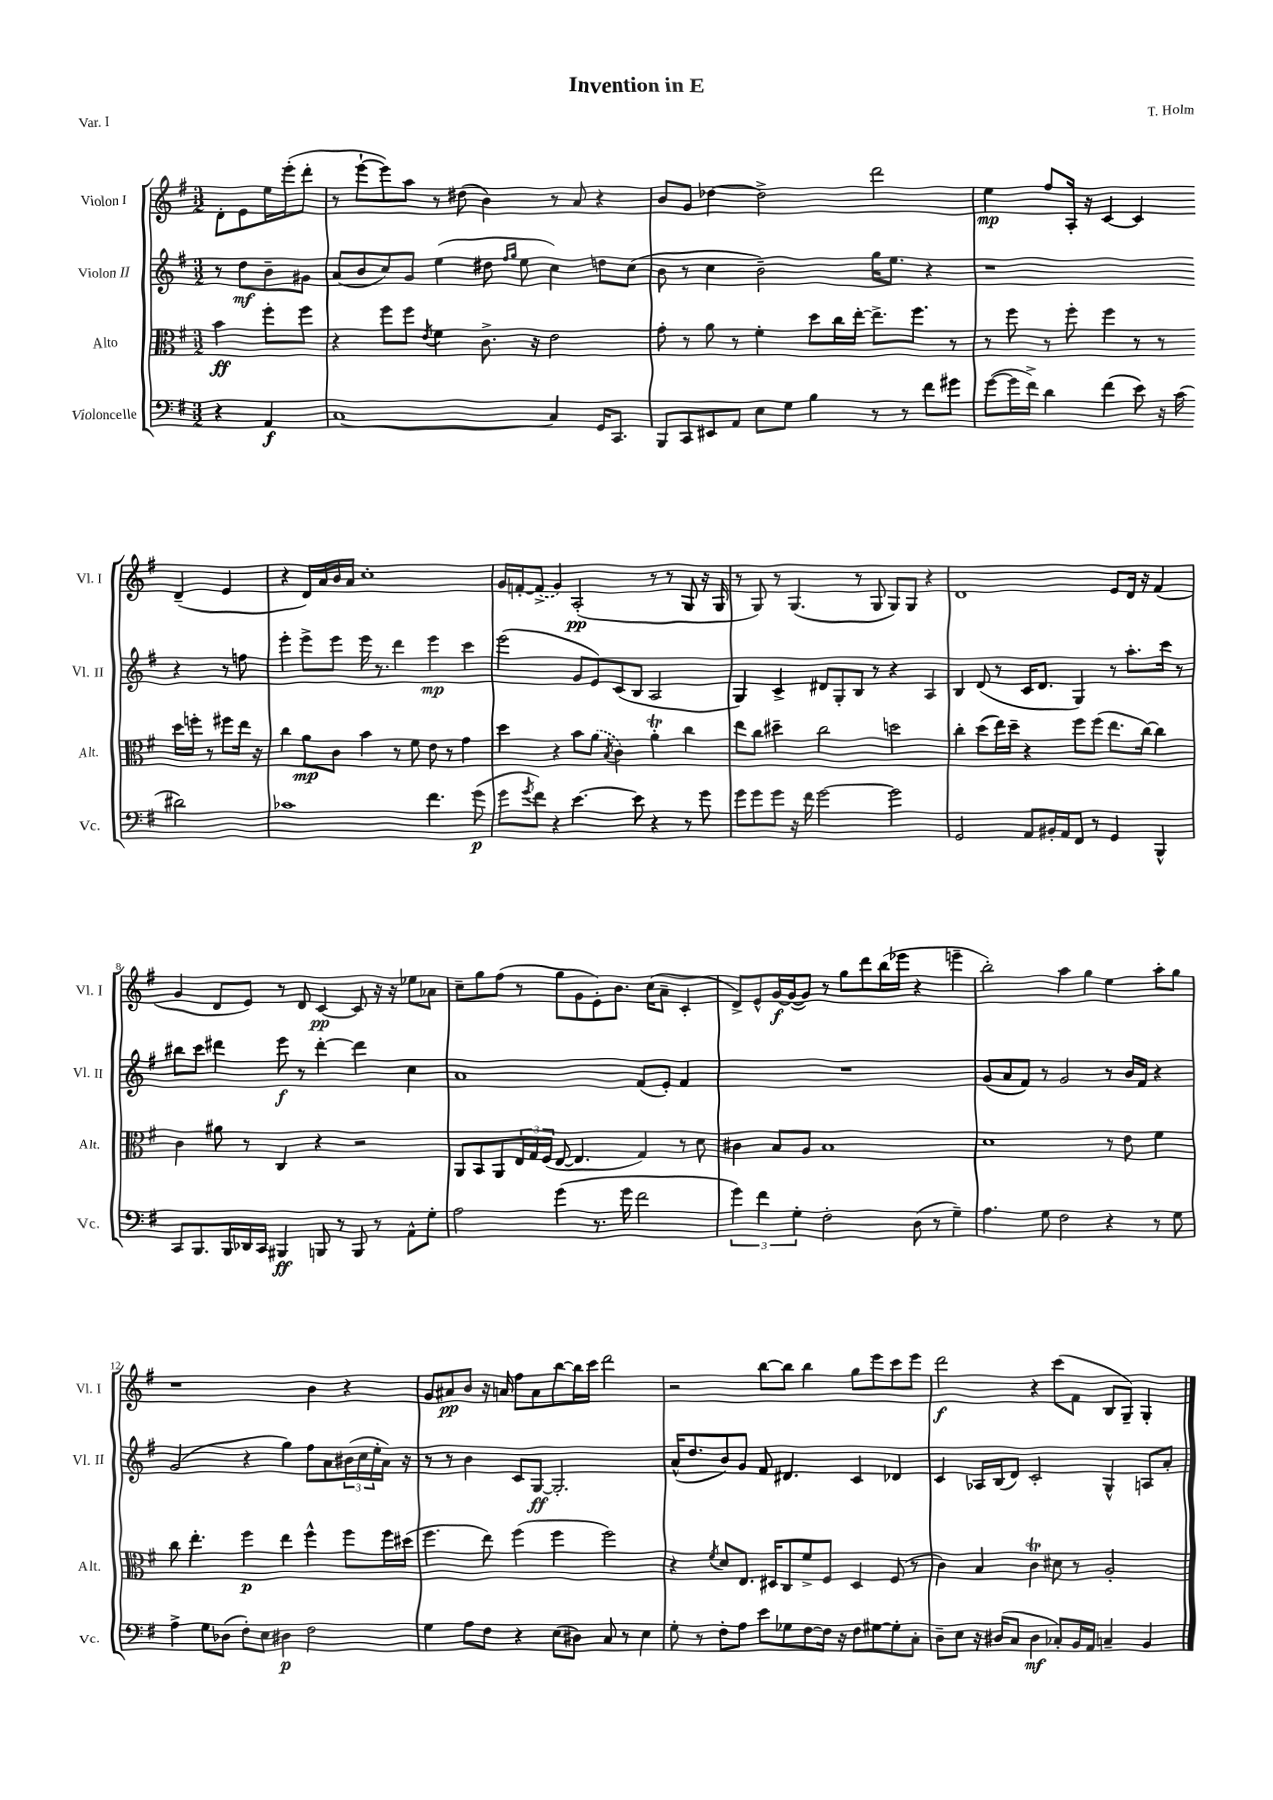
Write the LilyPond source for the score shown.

\header { title = "Invention in E" composer = "T. Holm" piece = "Var. I" }
<<
\new StaffGroup <<
\new Staff = "s0" \with { instrumentName = "Violon I" shortInstrumentName = "Vl. I" } {
    \clef treble \key g \major \numericTimeSignature \time 3/2 \partial 2
    d'8-. e'8 e''16 e'''16-.( d'''8-. |
    r8 e'''8~-! e'''8) a''8 r8 dis''8( b'4) r8 a'8 r4 |
    b'8 g'8 des''4~ des''2-> d'''2 |
    e''4\mp fis''8 a16-. r16 c'4~ c'4 d'4--( e'4 |
    r4 d'16) a'16 b'16 a'16 c''1-. |
    g'16 f'16~-. \once \slurDashed f'8->( g'4) a2-.\pp( r8 r8 g8 r16 g16 |
    r8 g8) r8 g4.( r8 g8 g8) g8 r4 |
    d'1 e'8 d'16 r16 fis'4( |
    g'4 d'8 e'8) r8 d'8 c'4~\pp c'8 r16 r16 ees''8 aes'8 |
    c''8-- g''8 fis''8( r8 g''8 g'8 e'8-.) b'8. c''16( a'8-- c'4-. |
    d'8->) e'8-^ g'16~\f g'16~( g'8) r8 g''8 d'''8 b''16( ees'''16 r4 e'''4-- |
    b''2-.) a''4 g''4 e''4 a''8-. g''8 |
    r1 b'4 r4 |
    g'8 ais'8\pp b'8 r16 a'16 fis''8 a'8 b''8~ b''16 c'''16 d'''2 |
    r2 b''8~ b''8 b''4 g''8 e'''8 c'''8 e'''8 |
    d'''2\f r4 c'''8( fis'8 b8 g8--) g4-. \bar "|." |
}
\new Staff = "s1" \with { instrumentName = "Violon II" shortInstrumentName = "Vl. II" } {
    \clef treble \key g \major \numericTimeSignature \time 3/2 \partial 2
    r8 d''8\mf b'8-- gis'8 |
    a'8( b'8 c''8) g'8 e''4( dis''8 \grace { fis''16 g''16 } e''8 c''4) d''8 c''8( |
    b'8 r8 c''4 b'2--) g''16 e''8. r4 |
    r1 r4 r8 f''8 |
    e'''4-. e'''8-> e'''8 e'''16 r8. d'''4 e'''4\mp c'''4 |
    e'''2( g'8 e'8) c'8( b8 a2 |
    g4) c'4-> dis'8 g8-. b8 r8 r4 a4 |
    b4 d'8( r8 c'16 d'8. g4) r8 a''8.-. c'''16 r8 |
    bis''8 c'''8 dis'''4 e'''8\f r8 dis'''4~-. dis'''4 c''4 |
    a'1 fis'8( e'8-.) fis'4 |
    R1. |
    g'8( a'8 fis'8) r8 g'2 r8 b'16 fis'16 r4 |
    g'2( r4 g''4) fis''8 a'8 \tuplet 3/2 { bis'16( c''16 e''16-. } a'16) r16 |
    r8 r8 b'4 c'8 g8~\ff g2.-. |
    a'16-^( d''8. b'8) g'8 fis'8 dis'4. c'4 des'4 |
    c'4 aes16 b16( d'8) c'2-. g4-^ a8 a'8-. \bar "|." |
}
\new Staff = "s2" \with { instrumentName = "Alto" shortInstrumentName = "Alt." } {
    \clef alto \key g \major \numericTimeSignature \time 3/2 \partial 2
    b'4\ff fis''8-. fis''8 |
    r4 fis''8 fis''8 \acciaccatura { e'8 } fis'4 c'8.-> r16 e'2 |
    g'8-. r8 a'8 r8 fis'4-. d''8 c''16 e''16~-. e''8.-> fis''8. r8 |
    r8 fis''8 r8 fis''8-. fis''4 r8 r8 d''16 f''16-. r8 fis''8 e''16 r16 |
    c''4 a'8\mp c'8 b'4 r8 fis'8 e'8 r8 g'4 |
    d''4 r4 b'8 \once \slurDashed a'8( \acciaccatura { b8 } c'4) a'4-.\trill c''4 |
    e''8 c''8 dis''4-- c''2 d''2 |
    c''4-. d''8( e''16) d''16-- r4 fis''8 fis''8( e''8. c''16~) c''4 |
    c'4 ais'8 r8 c4 r4 r2 |
    a,8 b,8 a,8 \tuplet 3/2 { e16 g16 fis16( } e8~ e4. g4) r8 d'8 |
    cis'4 b8 a8 b1 |
    d'1 r8 e'8 fis'4 |
    c''8 e''4.-. fis''4\p e''4 fis''4-^ fis''8 fis''16 dis''16( |
    fis''4. e''8) fis''4( fis''4 fis''2) |
    r4 \acciaccatura { fis'8 } d'8 e8. dis16 c8 fis'8-> fis8 dis4 fis8( r8 |
    c'4) b4 c'4\trill dis'8 r8 a2-. \bar "|." |
}
\new Staff = "s3" \with { instrumentName = "Violoncelle" shortInstrumentName = "Vc." } {
    \clef bass \key g \major \numericTimeSignature \time 3/2 \partial 2
    r4 a,4\f |
    c1~ c4 g,16 c,8. |
    b,,8 c,8 eis,8 a,8 e8 g8 b4 r8 r8 fis'8 gis'8 |
    g'8~( g'16 fis'16->) d'4 fis'4( e'8) r16 c'16( dis'2) |
    ces'1 fis'4. g'8\p( |
    g'8 \acciaccatura { g'8 } fis'8) r4 e'4.~ e'8 r4 r8 g'8 |
    g'8 g'8 g'8 r16 fis'16 g'2~ g'2 |
    g,2 a,8 bis,16-. a,16 fis,8 r8 g,4 b,,4-^ |
    c,8 b,,8. b,,16 des,16 c,16 bis,,4\ff b,,8 r8 b,,8 r8 a,8-^ g8-. |
    a2 g'4( r8. g'16 fis'2 |
    \tuplet 3/2 { g'4) fis'4 g4-. } fis2-. d8( r8 g4--) |
    a4. g8 fis2 r4 r8 g8 |
    a4-> g8 des8( fis8-.) e8 dis4\p fis2 |
    g4 a8 fis8 r4 e8( dis8) c8 r8 e4 |
    g8-. r8 fis8-. a8 e'8 ges8 fis8~ fis16 r16 fis8 gis8~ gis8-. c8-. |
    d8-- e8 r16 dis16( c8 dis4\mf ces8-.) b,16 a,16 c4-- b,4 \bar "|." |
}
>>
>>
